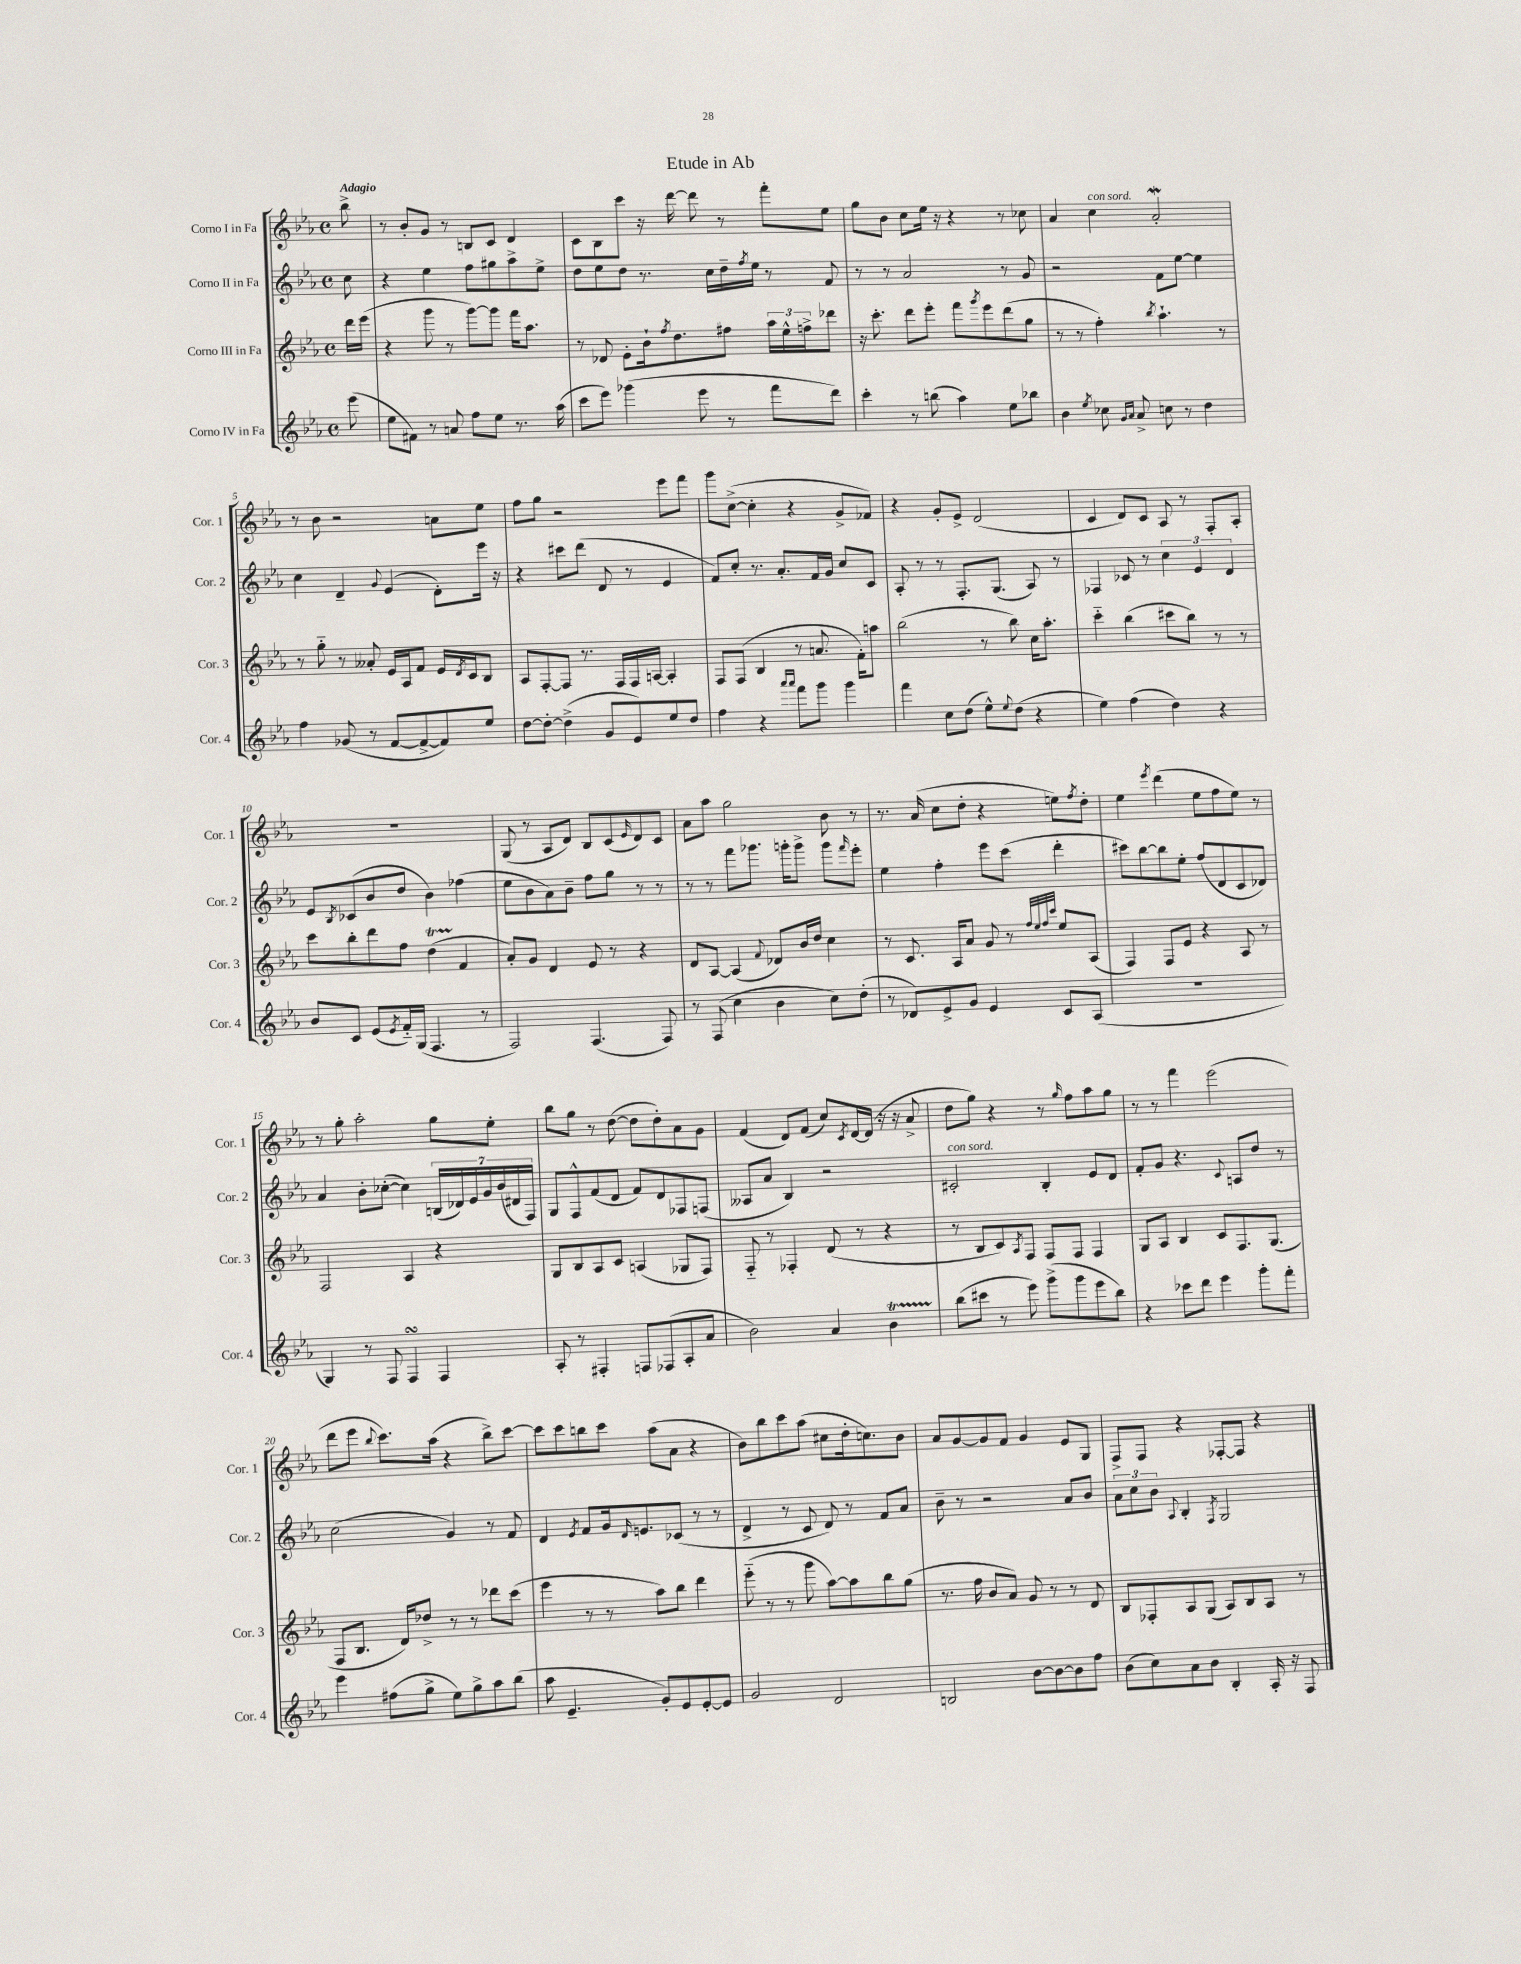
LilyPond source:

\header { title = "Etude in Ab" }
<<
\new StaffGroup <<
\new Staff = "s0" \with { instrumentName = "Corno I in Fa" shortInstrumentName = "Cor. 1" } {
    \clef treble \key ees \major \defaultTimeSignature \time 4/4 \partial 8 \tempo "Adagio"
    bes''8-> |
    r8 bes'8-. g'8 r8 b8 c'8 d'4 |
    c'8 bes8 c'''8 r16 d'''16~ d'''8 r8 f'''8-. ees''8 |
    g''8 bes'8 c''8 ees''16 r16 r4 r8 ces''8 |
    aes'4 c''4^\markup { \italic "con sord." } aes'2-.\mordent |
    r8 bes'8 r2 a'8 ees''8 |
    f''8 g''8 r2 ees'''8 f'''8 |
    g'''8 c''8~->( c''4-. r4 g'8-> fes'8) |
    r4 g'8-. ees'8-> d'2( |
    c'4 d'8) c'8 aes8 r8 f8-. aes8-. |
    R1 |
    g8( r8 aes8 d'8) bes8 c'8( \grace { ees'16 } d'8) c'8 |
    aes'8 aes''8 g''2 bes'8 r8 |
    r8. aes'16( c''8 d''8-. r4 e''8) \acciaccatura { f''8 } d''8-. |
    ees''4 \acciaccatura { ees'''8 } d'''4( ees''8 f''8 ees''8) r8 |
    r8 g''8-. aes''2-. g''8 ees''8-. |
    bes''8 g''8 r8 d''8~( d''8 d''8-.) aes'8 g'8 |
    f'4( d'8) f'8( c''8) \acciaccatura { c'8 } d'16~ d'16( r16 r16 aes'8-> |
    d''8 g''8) r4 r8 \grace { g''16 } f''8 aes''8 g''8 |
    r8 r8 f'''4 ees'''2( |
    d'''8 ees'''8 \appoggiatura { bes''8 } c'''8.) aes''16( r4 bes''8->) c'''8~ |
    c'''8 c'''8 b''8 c'''8 aes''8( aes'8 r4 |
    bes'8) bes''8 c'''8 aes''8( cis''8 d''16-. c''8.) bes'8 |
    aes'8 g'8~ g'8 f'8 g'4 ees'8 g8 |
    f8-> f8 r4 fes8~-. fes8 r4 \bar "|." |
}
\new Staff = "s1" \with { instrumentName = "Corno II in Fa" shortInstrumentName = "Cor. 2" } {
    \clef treble \key ees \major \defaultTimeSignature \time 4/4 \partial 8
    c''8 |
    r4 ees''4 f''8 gis''8 aes''8-> ees''8-> |
    d''8 ees''8 d''8 r8. c''16 d''16-- \acciaccatura { f''8 } ees''16 r8 f'8 |
    r8 r8 aes'2 r8 g'8 |
    r2 f'8 ees''8~ ees''4 |
    c''4 d'4-- \appoggiatura { g'8 } ees'4( d'8-.) ees'''16 r16 |
    r4 cis'''8 d'''8( d'8 r8 ees'4 |
    f'8) c''8-. r8. aes'8.-. f'16 g'16 c''8 c'8 |
    aes8-. r8 r8 f8.-. g8.( aes8) r8 |
    fes4 ces'8 r8 \tuplet 3/2 { c''4 ees'4 d'4 } |
    ees'8 \acciaccatura { bes8 } ces'8( bes'8 d''8 bes'4) fes''4( |
    ees''8 bes'8 aes'8) bes'8-- f''8 g''8 r8 r8 |
    r8 r8 f'''8 ges'''8. g'''16-. g'''8-> g'''8 \grace { f'''16 } ees'''8-. |
    ees''4 f''4-. ees'''8 c'''8( d'''4-. |
    cis'''8) bes''8~ bes''8 ees''8-. f''8( d'8 c'8 des'8) |
    aes'4 bes'8-. ces''8~-.( ces''4) \tuplet 7/4 { b16( des'16) ees'16 g'16 bes'16( dis'16 f16) } |
    g8 f8-^ f'8( d'8 f'8) d'8 fes8 f8( |
    aeses8 aes'8 bes4) r2 |
    cis'2-.^\markup { \italic "con sord." } bes4-. ees'8 d'8 |
    f'8-. g'8 r4. \appoggiatura { c'8 } a8 d''8 r8 |
    c''2( g'4) r8 f'8 |
    d'4 \acciaccatura { ees'8 } f'8 g'16 \grace { d'16 } e'8. ces'8( r8 r8 |
    d'4-> r8 c'8 d'8) r8 f'8 aes'8 |
    bes'8-- r8 r2 aes'8 bes'8 |
    \tuplet 3/2 { aes'8 c''8 bes'8 } \appoggiatura { aes8 } bes4-. \acciaccatura { f8 } g2 \bar "|." |
}
\new Staff = "s2" \with { instrumentName = "Corno III in Fa" shortInstrumentName = "Cor. 3" } {
    \clef treble \key ees \major \defaultTimeSignature \time 4/4 \partial 8
    d'''16 ees'''16( |
    r4 g'''8 r8 g'''8~) g'''8 f'''16 aes''8. |
    r8 des'8 ees'8-. bes'16-! \acciaccatura { f''8 } d''8. fis''8 \tuplet 3/2 { aes''16 ees''16-^ f''16-> } des'''8 |
    r16 c'''8.-. d'''8 ees'''8-. f'''8 \acciaccatura { g'''8 } ees'''8 d'''8( g''8 |
    r8 r8 f''4-.) \acciaccatura { bes''8 } aes''4.-! r8 |
    r8 g''8-_ r8 aeses'8-. ees'16 aes16 f'8 ees'16 \acciaccatura { d'8 } c'16 bes8 |
    aes8 f8~-. f8 r8. f16 f16 a16~ a4-. |
    f8 f8( bes4 r8 a'8. f'16-.) a''8 |
    bes''2( r8 bes''8) c''16 aes''8.-. |
    c'''4-_ bes''4( cis'''8 bes''8) r8 r8 |
    c'''8 bes''8-. d'''8 f''8 d''4\startTrillSpan( f'4\stopTrillSpan |
    aes'8-.) g'8 d'4 ees'8 r8 r4 |
    d'8 aes8~ aes4( \appoggiatura { f'8 } des'8) bes'16 d''16 c''4 |
    r8 c'8. aes16 aes'8 g'8 r8 \grace { f''32 ees''32 f''32 c'''32 } ees''8 aes8( |
    f4) f8 ees'8 r4 aes8 r8 |
    f2 aes4 r4 |
    g8 bes8 aes8 c'8 a4( ges8 f8) |
    f8-_ r8 fes4-. d'8( r8 r4 |
    r8 bes8 c'8) \acciaccatura { aes8 } f8 f8 f8 f4 |
    g8 aes8 bes4 c'8 f8. g8.( |
    f8 bes8. d'16) des''8-> r8 r8 des'''8 c'''8( |
    ees'''4 r8 r8 aes''8) bes''8 d'''4 |
    ees'''8-_( r8 r8 g'''8 aes''8~) aes''8 bes''8 g''8( |
    r8. f''16 bes'8 aes'8) g'8 r8 r8 d'8 |
    bes8 fes8-. aes8 g8( aes8) bes8 aes8 r8 \bar "|." |
}
\new Staff = "s3" \with { instrumentName = "Corno IV in Fa" shortInstrumentName = "Cor. 4" } {
    \clef treble \key ees \major \defaultTimeSignature \time 4/4 \partial 8
    ees'''8( |
    ees''8 fis'8) r8 a'8 f''8 ees''8 r8. aes''16( |
    c'''8 ees'''8) ges'''4( ees'''8 r8 f'''8 d'''8) |
    c'''4-. r8 b''8( aes''4) ees''8 bes''8 |
    bes'4 \acciaccatura { ees''8 } ces''8 \grace { g'16 aes'16 } aes'8-> c''8 r8 d''4 |
    f''4 ges'8( r8 f'8~ f'8~-> f'8) ees''8 |
    d''8~ d''8~-. d''4->( g'8 ees'8) ees''8 d''8 |
    f''4 r4 \grace { aes'''16 aes'''16 } f'''8 g'''8 g'''4 |
    f'''4 c''8 d''8( ees''8-^) \appoggiatura { ees''8 } d''8( r4 |
    ees''4) f''4( d''4) r4 |
    bes'8 c'8 ees'8( \acciaccatura { ees'8 } f'16-_) g16( f4. r8 |
    f2) f4.( f8) |
    r8 f8( c''4 bes'4 c''8) d''8-.( |
    r8 des'8) ees'8-> g'8 ees'4 c'8 aes8( |
    R1 |
    g4) r8 f8 f4\turn f4 |
    aes8-. r8 fis4-. f8 fes8( aes8-. aes'8 |
    bes'2) aes'4 bes'4\startTrillSpan |
    bes''8\stopTrillSpan( cis'''8 r8 ees'''8) g'''8->( g'''8 ees'''8 bes''8) |
    r4 ces'''8 d'''8 ees'''4 g'''8-. f'''8-. |
    ees'''4 fis''8( g''8-> ees''8) g''8-> aes''8 bes''8( |
    aes''8 ees'4.-- g'8-.) ees'8 ees'8~-. ees'8 |
    g'2 d'2 |
    b2 bes'8~ bes'8~ bes'8 f''8 |
    bes'8( c''8) aes'8 bes'8 bes4-. aes16-. r16 f8 \bar "|." |
}
>>
>>
